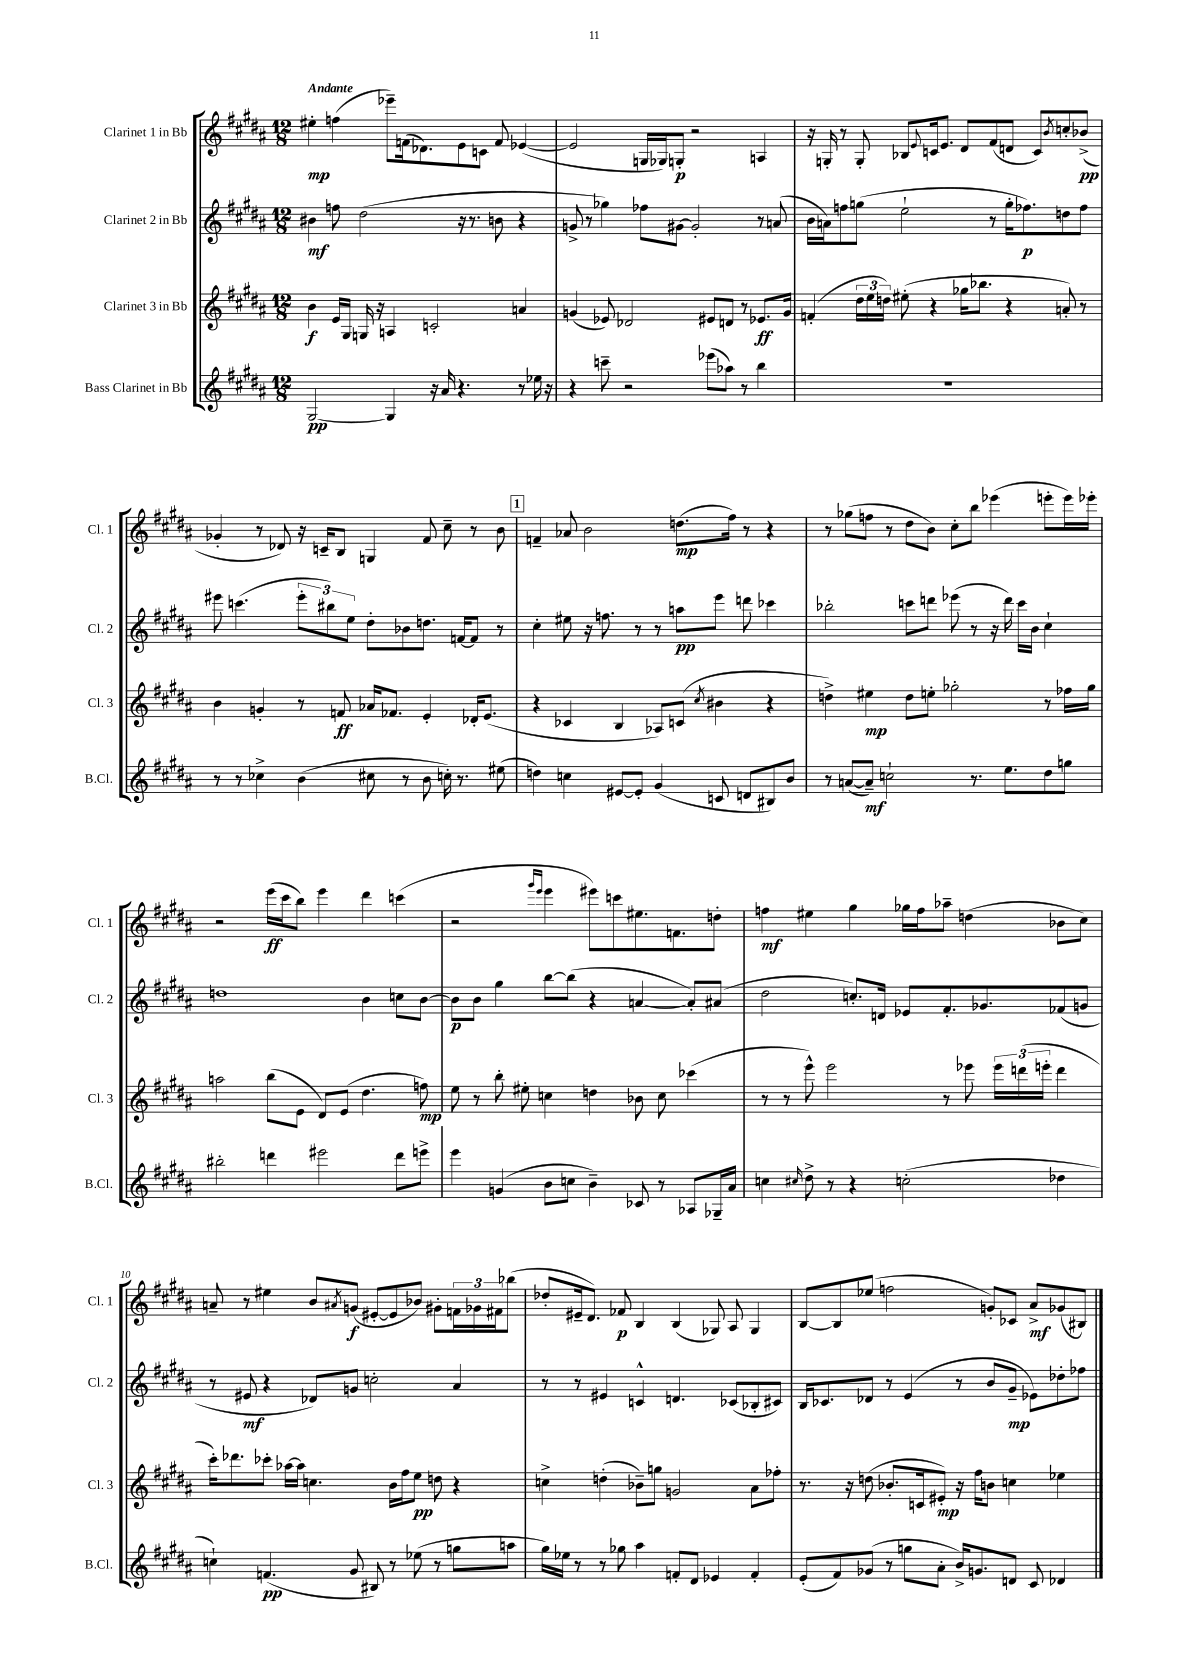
<<
\new StaffGroup <<
\new Staff = "s0" \with { instrumentName = "Clarinet 1 in Bb" shortInstrumentName = "Cl. 1" } {
    \clef treble \key b \major \numericTimeSignature \time 12/8 \tempo "Andante"
    eis''4-.\mp f''4( ees'''8--) f'16( des'8.) e'8 c'8 f'8 ees'4~( |
    ees'2 g16 ges16) g8-.\p r2 a4 |
    r16 g16-. r8 g8-. bes8 \appoggiatura { e'8 } c'16 e'8. dis'8 fis'8( d'8 c'8) \acciaccatura { b'8 } c''8-. bes'8->\pp( |
    ges'4-. r8 des'8) r16 c'16-- b8 g4 fis'8 cis''8-- r8 b'8 |
    \mark \markup { \box "1" } f'4-- aes'8 b'2 d''8.\mp( fis''16) r8 r4 |
    r8 ges''8( f''8 r8 dis''8 b'8) cis''8-. b''8 ees'''4( e'''8-. e'''16) ees'''16-. |
    r2 e'''16\ff( cis'''16 b''8) e'''4 dis'''4 c'''4( |
    r2 \grace { gis'''16 e'''16 } e'''4 eis'''8) c'''8 eis''8. f'8. d''8-. |
    f''4\mf eis''4 gis''4 ges''16 f''16 aes''8-- d''4( bes'8 cis''8) |
    a'8-- r8 eis''4 b'8 \acciaccatura { ais'8 } g'8\f( eis'8~-. eis'8 bes'8) gis'8-. \tuplet 3/2 { f'16 ges'16 fis'16 } bes''8( |
    des''8-. eis'16-- dis'8.) fes'8\p b4 b4( ges8) ais8 ges4 |
    b8~ b8 ees''8( f''2 g'8-.) ces'8 ais'8->\mf ges'8( bis8) \bar "|." |
}
\new Staff = "s1" \with { instrumentName = "Clarinet 2 in Bb" shortInstrumentName = "Cl. 2" } {
    \clef treble \key b \major \numericTimeSignature \time 12/8
    bis'4\mf f''8 dis''2( r16 r8. b'8 r4 |
    g'8-> r8 ges''4) fes''8 gis'8~ gis'2-. r8 a'8( |
    b'16 a'16) f''8 g''8( e''2-! r8 g''16-. fes''8.\p) d''8 fes''8 |
    eis'''8 c'''4.( \tuplet 3/2 { eis'''8-. bis''8) e''8 } dis''8-. bes'8 d''8. f'16~ f'8 r8 |
    \mark \markup { \box "1" } cis''4-. eis''8 r16 f''8. r8 r8 a''8\pp e'''8 d'''8 ces'''4 |
    bes''2-. c'''8 d'''8 ees'''8( r8 r16 d'''16) c'''16 b'16 cis''4-! |
    d''1 b'4 c''8 b'8~ |
    b'8\p b'8 gis''4 b''8~ b''8( r4 a'4~ a'8-.) ais'8( |
    dis''2 c''8.-.) d'16 ees'8 fis'8.-. ges'8. fes'8( g'8 |
    r8 eis'8\mf r4 des'8) g'8 c''2-. ais'4 |
    r8 r8 eis'4 c'4-^ d'4. ces'8( bes8-. cis'8) |
    b16 ces'8. des'8 r8 e'4( r8 b'8 gis'8--\mp ees'8) des''8-. fes''8 \bar "|." |
}
\new Staff = "s2" \with { instrumentName = "Clarinet 3 in Bb" shortInstrumentName = "Cl. 3" } {
    \clef treble \key b \major \numericTimeSignature \time 12/8
    b'4\f e'16 gis16 g16 r16 a4 c'2-. a'4 |
    g'4( ees'8) des'2 eis'8 d'8 r8 ees'8.\ff g'16 |
    f'4-.( \tuplet 3/2 { dis''16 e''16 d''16) } eis''8-.( r4 ges''16 bes''8. r4 a'8-.) r8 |
    b'4 g'4-. r8 f'8\ff aes'16 fes'8. e'4-. des'16-. e'8.( |
    \mark \markup { \box "1" } r4 ces'4 b4 aes8) c'8( \acciaccatura { cis''8 } bis'4 r4 |
    d''4->) eis''4\mp d''8 e''8-. ges''2-. r8 fes''16 ges''16 |
    a''2 b''8( e'8 dis'8) e'8( dis''4. f''8\mp) |
    e''8 r8 b''8-. eis''8-. c''4 d''4 bes'8 c''8 ces'''4( |
    r8 r8 e'''8-^) e'''2 r8 ees'''8 \tuplet 3/2 { ees'''16 d'''16( e'''16-. } d'''4 |
    cis'''16-.) des'''8. ces'''8-. aes''16~ aes''16 c''4. b'16 fis''16 e''8\pp d''8 r4 |
    c''4-> d''4-.( bes'8--) g''8 g'2 ais'8 fes''8-. |
    r8. r16 d''8( bes'8.-. c'16 eis'8-.\mp) r16 fis''16 b'8 c''4 ees''4 \bar "|." |
}
\new Staff = "s3" \with { instrumentName = "Bass Clarinet in Bb" shortInstrumentName = "B.Cl." } {
    \clef treble \key b \major \numericTimeSignature \time 12/8
    gis2~\pp gis4 r16 ais'16 r4. r8 ees''16 r16 |
    r4 c'''8-- r2 ees'''8( aes''8) r8 b''4 |
    R1. |
    r8 r8 ces''4-> b'4( cis''8 r8 b'8 c''16-.) r8. eis''8( |
    \mark \markup { \box "1" } d''4) c''4 eis'8~ eis'8-. gis'4( c'8 d'8 bis8) b'8 |
    r8 a'8~( a'8--\mf) c''2-! r8. e''8. dis''8 g''8 |
    bis''2-. d'''4 eis'''2 d'''8 e'''8-> |
    e'''4 g'4( b'8 c''8 b'4--) ces'8 r8 aes8 ges16-- ais'16 |
    c''4 \grace { cis''16 } dis''8-> r8 r4 c''2-.( des''4 |
    c''4-!) f'4.\pp( gis'8 bis8) r8 ees''8( r8 g''8 a''8 |
    gis''16) ees''16 r8 r8 ges''8 ais''4 f'8-. dis'8 ees'4 f'4-. |
    e'8-.( fis'8) ges'8( r8 g''8 ais'8-. b'16->) g'8. d'8 cis'8 des'4 \bar "|." |
}
>>
>>
\layout { \context { \Score \override BarNumber.break-visibility = ##(#f #t #t) barNumberVisibility = #(every-nth-bar-number-visible 5) } }
